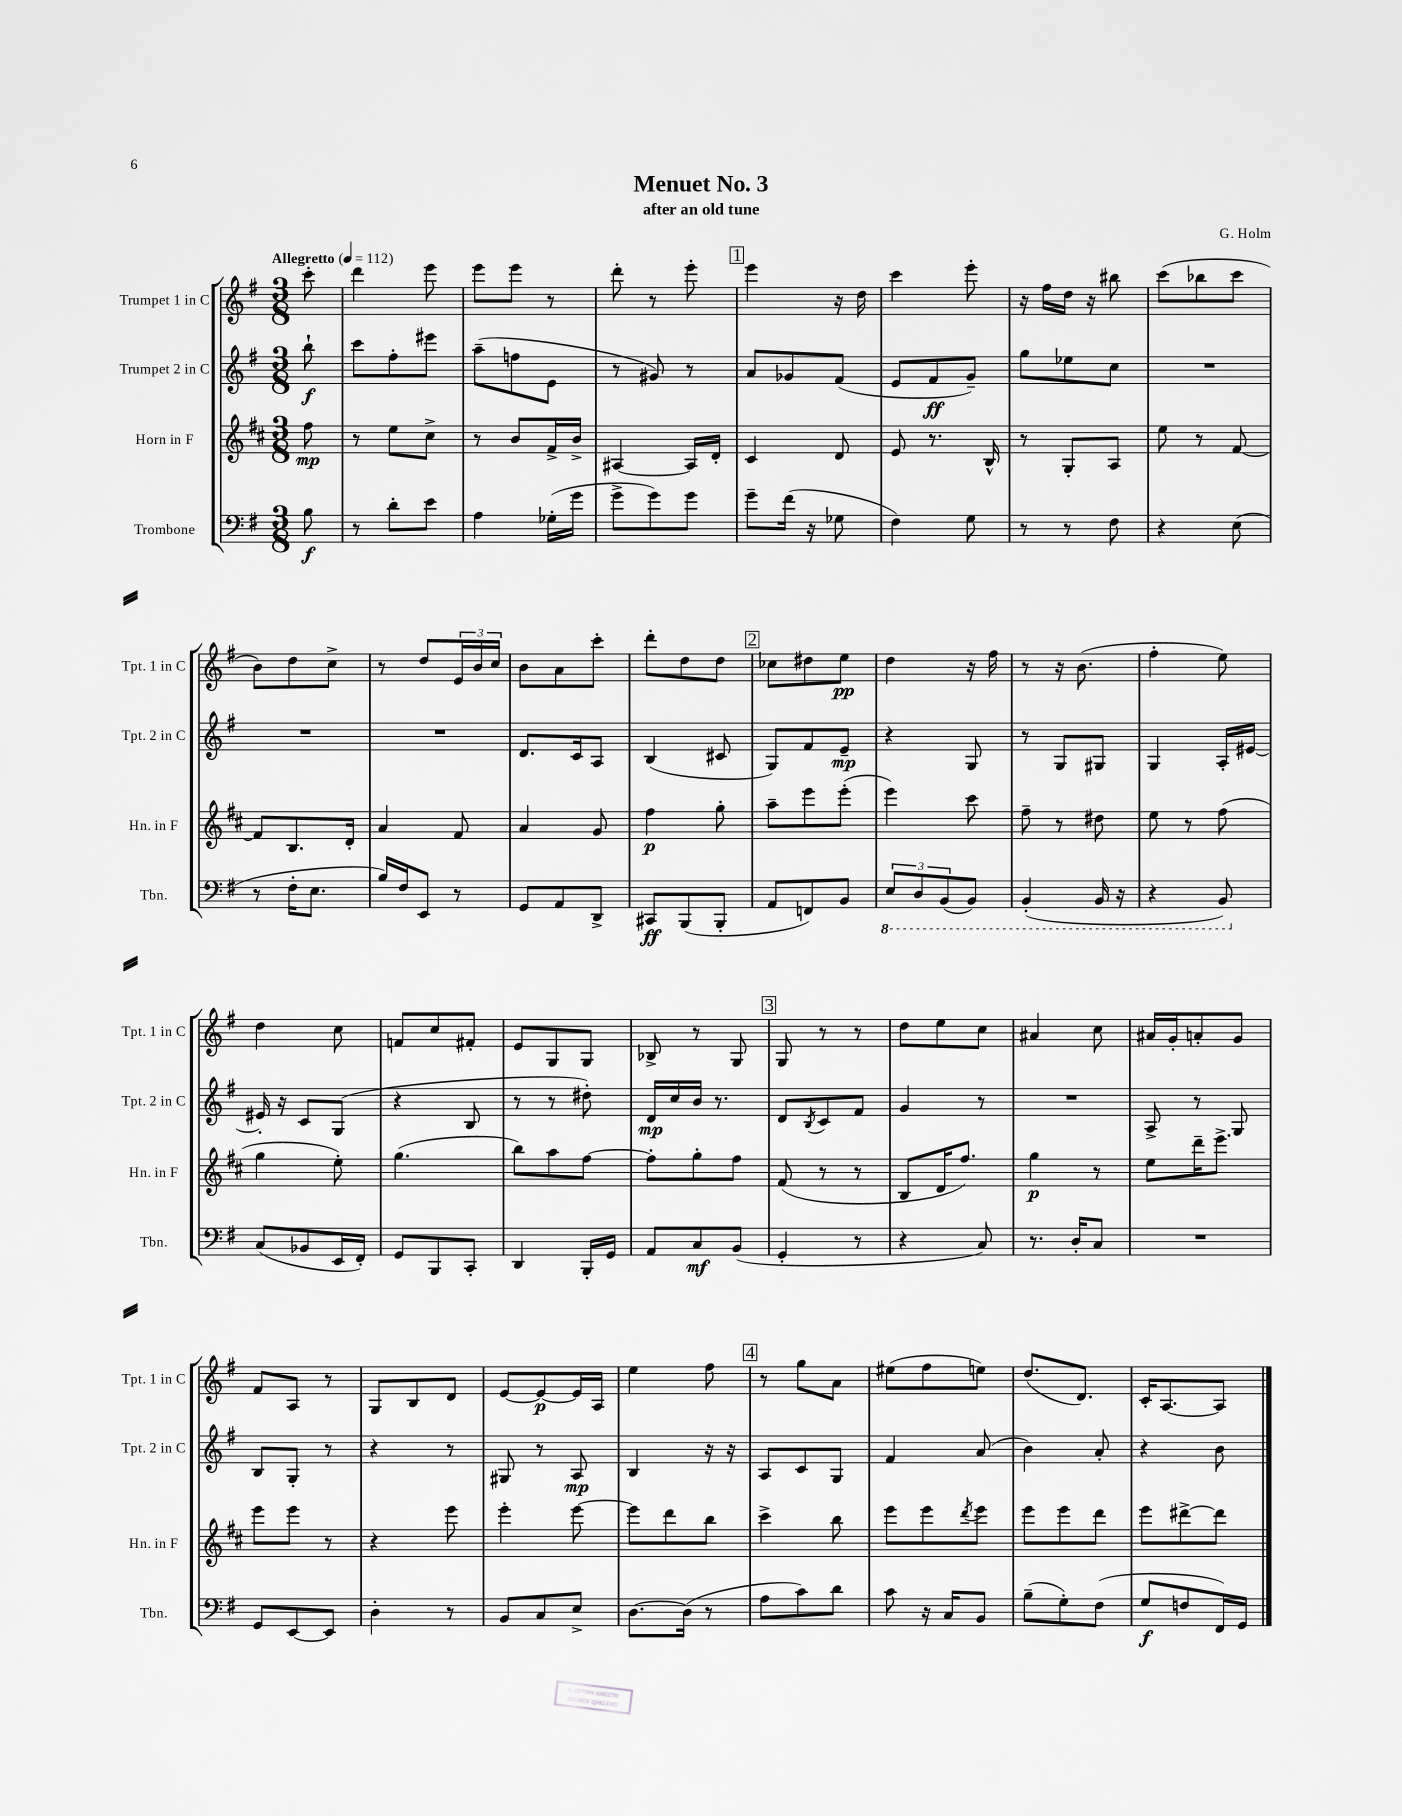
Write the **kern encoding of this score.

**kern	**dynam	**kern	**dynam	**kern	**dynam	**kern	**dynam
*part4	*part4	*part3	*part3	*part2	*part2	*part1	*part1
*staff4	*staff4	*staff3	*staff3	*staff2	*staff2	*staff1	*staff1
*I"Trombone	*	*I"Horn in F	*	*I"Trumpet 2 in C	*	*I"Trumpet 1 in C	*
*I'Tbn.	*	*I'Hn. in F	*	*I'Tpt. 2 in C	*	*I'Tpt. 1 in C	*
*clefF4	*	*clefG2	*	*clefG2	*	*clefG2	*
*k[f#]	*	*k[f#c#]	*	*k[f#]	*	*k[f#]	*
*M3/8	*	*M3/8	*	*M3/8	*	*M3/8	*
*MM112	*	*MM112	*	*MM112	*	*MM112	*
=	=	=	=	=	=	=	=
!	!	!	!	!	!	!LO:TX:a:B:t=Allegretto	!
8B\	f	8ff#\	mp	8bb`\	f	8ccc'\	.
=1	=1	=1	=1	=1	=1	=1	=1
8r	.	8r	.	8ccc\L	.	4ddd\	.
8d'\L	.	8ee\L	.	8ff#'\	.	.	.
8e\J	.	8cc#^\J	.	8eee#X\J	.	8eee\	.
=2	=2	=2	=2	=2	=2	=2	=2
4A\	.	8r	.	(8aa~\L	.	8eee\L	.
.	.	8b/L	.	8ffn\	.	8eee\J	.
(16G-X'\LL	.	16f#^/L	.	8e\J	.	8r	.
16g\JJ	.	16b^/JJ	.	.	.	.	.
=3	=3	=3	=3	=3	=3	=3	=3
8g^\L	.	[4A#X/	.	8r	.	8ddd'\	.
8g\)	.	.	.	8g#X/)	.	8r	.
8g\J	.	16A#/LL]	.	8r	.	8eee'\	.
.	.	16d'/JJ	.	.	.	.	.
!!LO:REH:place=s1:t=1
=4	=4	=4	=4	=4	=4	=4	=4
8g~\L	.	4c#/	.	8a/L	.	4eee\	.
(16f#\Jk	.	.	.	8g-X/	.	.	.
16r	.	.	.	.	.	.	.
8G-X\	.	8d/	.	(8f#/J	.	16r	.
.	.	.	.	.	.	16dd\	.
=5	=5	=5	=5	=5	=5	=5	=5
4F#\)	.	8e/	.	8e/L	.	4ccc\	.
.	.	8.r	.	8f#/	ff	.	.
8G\	.	.	.	8g~/J)	.	8eee'\	.
.	.	16B^^/	.	.	.	.	.
=6	=6	=6	=6	=6	=6	=6	=6
8r	.	8r	.	8gg\L	.	16r	.
.	.	.	.	.	.	16ff#\LL	.
8r	.	8G'/L	.	8ee-X\	.	16dd\JJ	.
.	.	.	.	.	.	16r	.
8F#\	.	8A/J	.	8cc\J	.	8bb#X\	.
=7	=7	=7	=7	=7	=7	=7	=7
4r	.	8ee\	.	4.r	.	(8ccc\L	.
.	.	8r	.	.	.	8bb-X\	.
(8E\	.	[8f#/	.	.	.	8ccc\J	.
!!LO:LB:g=z
=8	=8	=8	=8	=8	=8	=8	=8
8r	.	8f#/L]	.	4.r	.	8b\L)	.
16F#'\KL	.	8.B/	.	.	.	8dd\	.
8.E\J	.	.	.	.	.	.	.
.	.	.	.	.	.	8cc^\J	.
.	.	16d'/Jk	.	.	.	.	.
=9	=9	=9	=9	=9	=9	=9	=9
16B/LL)	.	4a/	.	4.r	.	8r	.
16F#/J	.	.	.	.	.	.	.
8EE/J	.	.	.	.	.	8dd/L	.
8r	.	8f#/	.	.	.	24e/L	.
.	.	.	.	.	.	24b/	.
.	.	.	.	.	.	24cc/JJ	.
=10	=10	=10	=10	=10	=10	=10	=10
8GG/L	.	4a/	.	8.d/L	.	8b\L	.
8AA/	.	.	.	.	.	8a\	.
.	.	.	.	16c/k	.	.	.
8DD^/J	.	8g/	.	8A/J	.	8ccc'\J	.
=11	=11	=11	=11	=11	=11	=11	=11
8CC#X/L	ff	4ff#\	p	(4B/	.	8ddd'\L	.
(8BBB/	.	.	.	.	.	8dd\	.
8BBB'/J	.	8gg'\	.	8c#X/	.	8dd\J	.
!!LO:REH:place=s1:t=2
=12	=12	=12	=12	=12	=12	=12	=12
8AA/L	.	8aa~\L	.	8G/L)	.	8cc-X\L	.
8FFn/)	.	8eee\	.	8f#/	.	8dd#X\	.
8BB/J	.	(8eee'\J	.	8e~/J	mp	8ee\J	pp
=13	=13	=13	=13	=13	=13	=13	=13
*8ba	*	*	*	*	*	*	*
12EE/L	.	4eee\)	.	4r	.	4dd\	.
12DD/	.	.	.	.	.	.	.
(12BBB/	.	.	.	.	.	.	.
8BBB/J)	.	8ccc#\	.	8G/	.	16r	.
.	.	.	.	.	.	16ff#\	.
=14	=14	=14	=14	=14	=14	=14	=14
(4BBB'/	.	8ff#~\	.	8r	.	8r	.
.	.	8r	.	8G/L	.	16r	.
.	.	.	.	.	.	(8.b\	.
16BBB/	.	8dd#X\	.	8G#X/J	.	.	.
16r	.	.	.	.	.	.	.
=15	=15	=15	=15	=15	=15	=15	=15
4r	.	8ee\	.	4G/	.	4ff#'\	.
.	.	8r	.	.	.	.	.
8BBB/)	.	(8ff#\	.	16A'/LL	.	8ee\)	.
.	.	.	.	[16e#X/JJ	.	.	.
!!LO:LB:g=z
=16	=16	=16	=16	=16	=16	=16	=16
*X8ba	*	*	*	*	*	*	*
(8C/L	.	4gg\	.	16e#X'/]	.	4dd\	.
.	.	.	.	16r	.	.	.
8BB-X/	.	.	.	8c/L	.	.	.
16EE/L	.	8ee'\)	.	(8G/J	.	8cc\	.
16FF#'/JJ)	.	.	.	.	.	.	.
=17	=17	=17	=17	=17	=17	=17	=17
8GG/L	.	(4.gg\	.	4r	.	8fn/L	.
8BBB/	.	.	.	.	.	8cc/	.
8CC'/J	.	.	.	8B/	.	8f#X'/J	.
=18	=18	=18	=18	=18	=18	=18	=18
4DD/	.	8bb\L)	.	8r	.	8e/L	.
.	.	8aa\	.	8r	.	8G/	.
16BBB'/LL	.	[8ff#\J	.	8dd#X'\)	.	8G/J	.
16GG/JJ	.	.	.	.	.	.	.
=19	=19	=19	=19	=19	=19	=19	=19
8AA/L	.	8ff#'\L]	.	16d/LL	mp	8B-X^/	.
.	.	.	.	16cc/	.	.	.
8C/	mf	8gg'\	.	16b/JJ	.	8r	.
.	.	.	.	8.r	.	.	.
(8BB/J	.	8ff#\J	.	.	.	8G/	.
!!LO:REH:place=s1:t=3
=20	=20	=20	=20	=20	=20	=20	=20
4GG'/	.	(8f#/	.	8d/L	.	8G/	.
.	.	.	.	8qB/	.	.	.
.	.	8r	.	8c/	.	8r	.
8r	.	8r	.	8f#/J	.	8r	.
=21	=21	=21	=21	=21	=21	=21	=21
4r	.	8B/L	.	4g/	.	8dd\L	.
.	.	16d/K	.	.	.	8ee\	.
.	.	8.ff#/J)	.	.	.	.	.
8C/)	.	.	.	8r	.	8cc\J	.
=22	=22	=22	=22	=22	=22	=22	=22
8.r	.	4gg\	p	4.r	.	4a#X/	.
16D'/KL	.	.	.	.	.	.	.
8C/J	.	8r	.	.	.	8cc\	.
=23	=23	=23	=23	=23	=23	=23	=23
4.r	.	8ee\L	.	8A^/	.	16a#X/LL	.
.	.	.	.	.	.	16g'/J	.
.	.	16ddd~\K	.	8r	.	8an'/	.
.	.	8.eee^\J	.	.	.	.	.
.	.	.	.	8G/	.	8g/J	.
!!LO:LB:g=z
=24	=24	=24	=24	=24	=24	=24	=24
8GG/L	.	8eee\L	.	8B/L	.	8f#/L	.
[8EE/	.	8eee\J	.	8G'/J	.	8A/J	.
8EE/J]	.	8r	.	8r	.	8r	.
=25	=25	=25	=25	=25	=25	=25	=25
4D'\	.	4r	.	4r	.	8G/L	.
.	.	.	.	.	.	8B/	.
8r	.	8eee\	.	8r	.	8d/J	.
=26	=26	=26	=26	=26	=26	=26	=26
8BB/L	.	4eee'\	.	8G#X/	.	[8e/L	.
8C/	.	.	.	8r	.	8e/_	p
8E^/J	.	[8eee\	.	8A/	mp	16e/L]	.
.	.	.	.	.	.	16A/JJ	.
=27	=27	=27	=27	=27	=27	=27	=27
[8.D\L	.	8eee\L]	.	4B/	.	4ee\	.
.	.	8ddd\	.	.	.	.	.
(16D\Jk]	.	.	.	.	.	.	.
8r	.	8bb\J	.	16r	.	8ff#\	.
.	.	.	.	16r	.	.	.
!!LO:REH:place=s1:t=4
=28	=28	=28	=28	=28	=28	=28	=28
8A\L	.	4ccc#^\	.	8A/L	.	8r	.
8c\)	.	.	.	8c/	.	8gg\L	.
8d\J	.	8bb\	.	8G/J	.	8a\J	.
=29	=29	=29	=29	=29	=29	=29	=29
8c\	.	8eee\L	.	4f#/	.	(8ee#X\L	.
16r	.	8eee\	.	.	.	8ff#\	.
16C/KL	.	.	.	.	.	.	.
.	.	8qddd/	.	.	.	.	.
8BB/J	.	8eee\J	.	(8a/	.	8een\J)	.
=30	=30	=30	=30	=30	=30	=30	=30
(8B~\L	.	8eee\L	.	4b\)	.	(8.dd/L	.
8G'\)	.	8eee\	.	.	.	.	.
.	.	.	.	.	.	8.d/J)	.
(8F#\J	.	8ddd\J	.	8a'/	.	.	.
=31	=31	=31	=31	=31	=31	=31	=31
8G/L	f	8eee\L	.	4r	.	16c'/KL	.
.	.	.	.	.	.	[8.A/	.
8Fn/	.	[8ddd#X^\	.	.	.	.	.
16FF#/L)	.	8ddd#\J]	.	8b\	.	8A/J]	.
16GG/JJ	.	.	.	.	.	.	.
==	==	==	==	==	==	==	==
*-	*-	*-	*-	*-	*-	*-	*-
